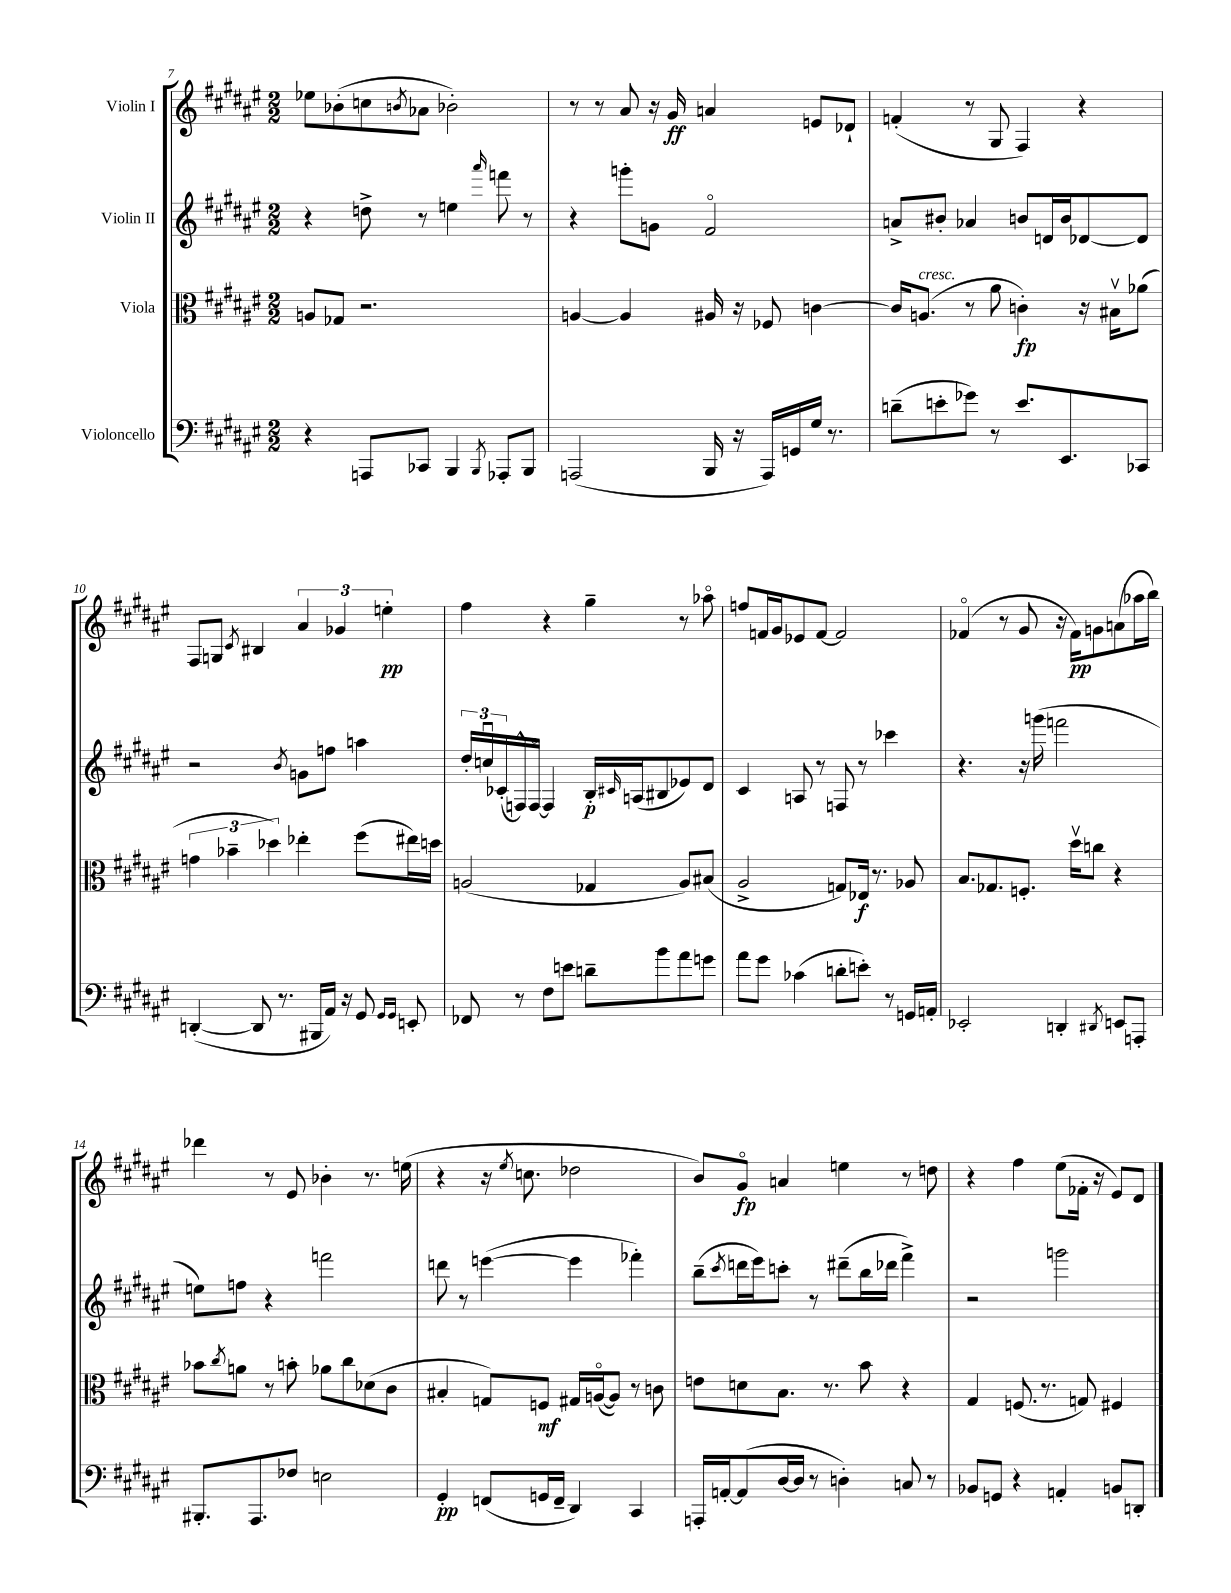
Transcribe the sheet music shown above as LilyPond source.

<<
\new StaffGroup <<
\new Staff = "s0" \with { instrumentName = "Violin I" } {
    \clef treble \key fis \major \numericTimeSignature \time 2/2
    ees''8 bes'8-.( c''8 \acciaccatura { b'8 } aes'8 bes'2-.) |
    r8 r8 ais'8 r16 gis'16\ff a'4 e'8 des'8-! |
    f'4-.( r8 gis8 fis4) r4 |
    fis8 g8 \acciaccatura { cis'8 } bis4 \tuplet 3/2 { ais'4 ges'4 e''4-.\pp } |
    fis''4 r4 gis''4-- r8 aes''8\flageolet |
    f''8 f'16 gis'16 ees'8 f'8~ f'2 |
    fes'4\flageolet( r8 gis'8 r16 fes'16\pp) g'8 a'8( aes''16 b''16) |
    des'''4 r8 eis'8 bes'4-. r8. e''16( |
    r4 r16 \acciaccatura { eis''8 } c''8. des''2 |
    b'8) gis'8\flageolet\fp a'4 e''4 r8 d''8 |
    r4 fis''4 eis''8( fes'16-. r16 eis'8) dis'8 \bar "|." |
}
\new Staff = "s1" \with { instrumentName = "Violin II" } {
    \clef treble \key fis \major \numericTimeSignature \time 2/2
    r4 d''8-> r8 e''4 \grace { ais'''16 } f'''8 r8 |
    r4 g'''8-. g'8 fis'2\flageolet |
    a'8-> bis'8-. aes'4 b'8 d'16 b'16 des'8~ des'8 |
    r2 \acciaccatura { b'8 } g'8 f''8 a''4 |
    \tuplet 3/2 { dis''16-. c''16\downbow ces'16-.( } f16-^) f16~\flageolet f4 b16-.\p \grace { cis'16 } a16( bis8 ees'8) dis'8 |
    cis'4 a8 r8 f8 r8 ces'''4 |
    r4. r16 g'''16( f'''2 |
    e''8) f''8 r4 f'''2 |
    d'''8 r8 e'''4~( e'''4 fes'''4-.) |
    b''8--( \acciaccatura { cis'''8 } d'''16 eis'''16) c'''8-. r8 dis'''8--( b''16 des'''16 fis'''4->) |
    r2 g'''2 \bar "|." |
}
\new Staff = "s2" \with { instrumentName = "Viola" } {
    \clef alto \key fis \major \numericTimeSignature \time 2/2
    a8 ges8 r2. |
    a4~ a4 ais16 r16 fes8 c'4~ |
    c'16 a8.^\markup { \italic "cresc." }( r8 ais'8 c'4-.\fp) r16 bis16\upbow aes'8( |
    \tuplet 3/2 { g'4 bes'4-- des''4) } ees''4-. fis''8( eis''16) d''16 |
    a2( ges4 a8) bis8( |
    ais2-> g8) ees16\f r8. aes8 |
    b8. ges8. f8.-. dis''16\upbow c''8 r4 |
    bes'8 \acciaccatura { cis''8 } a'8 r8 b'8-. aes'8 cis''8 des'8( cis'8 |
    bis4-. g8) f8\mf gis16 a16~\flageolet( a8) r8 c'8 |
    e'8 d'8 b8. r8. b'8 r4 |
    gis4 f8.( r8. g8) fis4 \bar "|." |
}
\new Staff = "s3" \with { instrumentName = "Violoncello" } {
    \clef bass \key fis \major \numericTimeSignature \time 2/2
    r4 a,,8 ces,8 b,,4 \acciaccatura { b,,8 } aes,,8-. b,,8 |
    a,,2( b,,16 r16 a,,16) g,16 gis16 r8. |
    d'8--( e'8-. ges'8) r8 e'8. eis,8. ces,8 |
    d,4~-.( d,8 r8. bis,,16 ais,16) r16 gis,8 \grace { gis,16 gis,16 } e,8-. |
    fes,8 r8 fis8 e'8 d'8-- b'8 ais'8 g'8 |
    ais'8 gis'8 ces'4( d'8-. e'8-.) r8 g,16 a,16-. |
    ees,2-. d,4-. \acciaccatura { dis,8 } e,8 a,,8-. |
    bis,,8.-. ais,,8. fes8 e2 |
    gis,4-.\pp f,8( g,16 f,16-- dis,4) cis,4 |
    a,,16-. a,16~-. a,8( dis16~ dis16 r8 d4-.) c8 r8 |
    bes,8 g,8 r4 a,4-. b,8 d,8-. \bar "|." |
}
>>
>>
\layout { \context { \Score currentBarNumber = #7 } }
